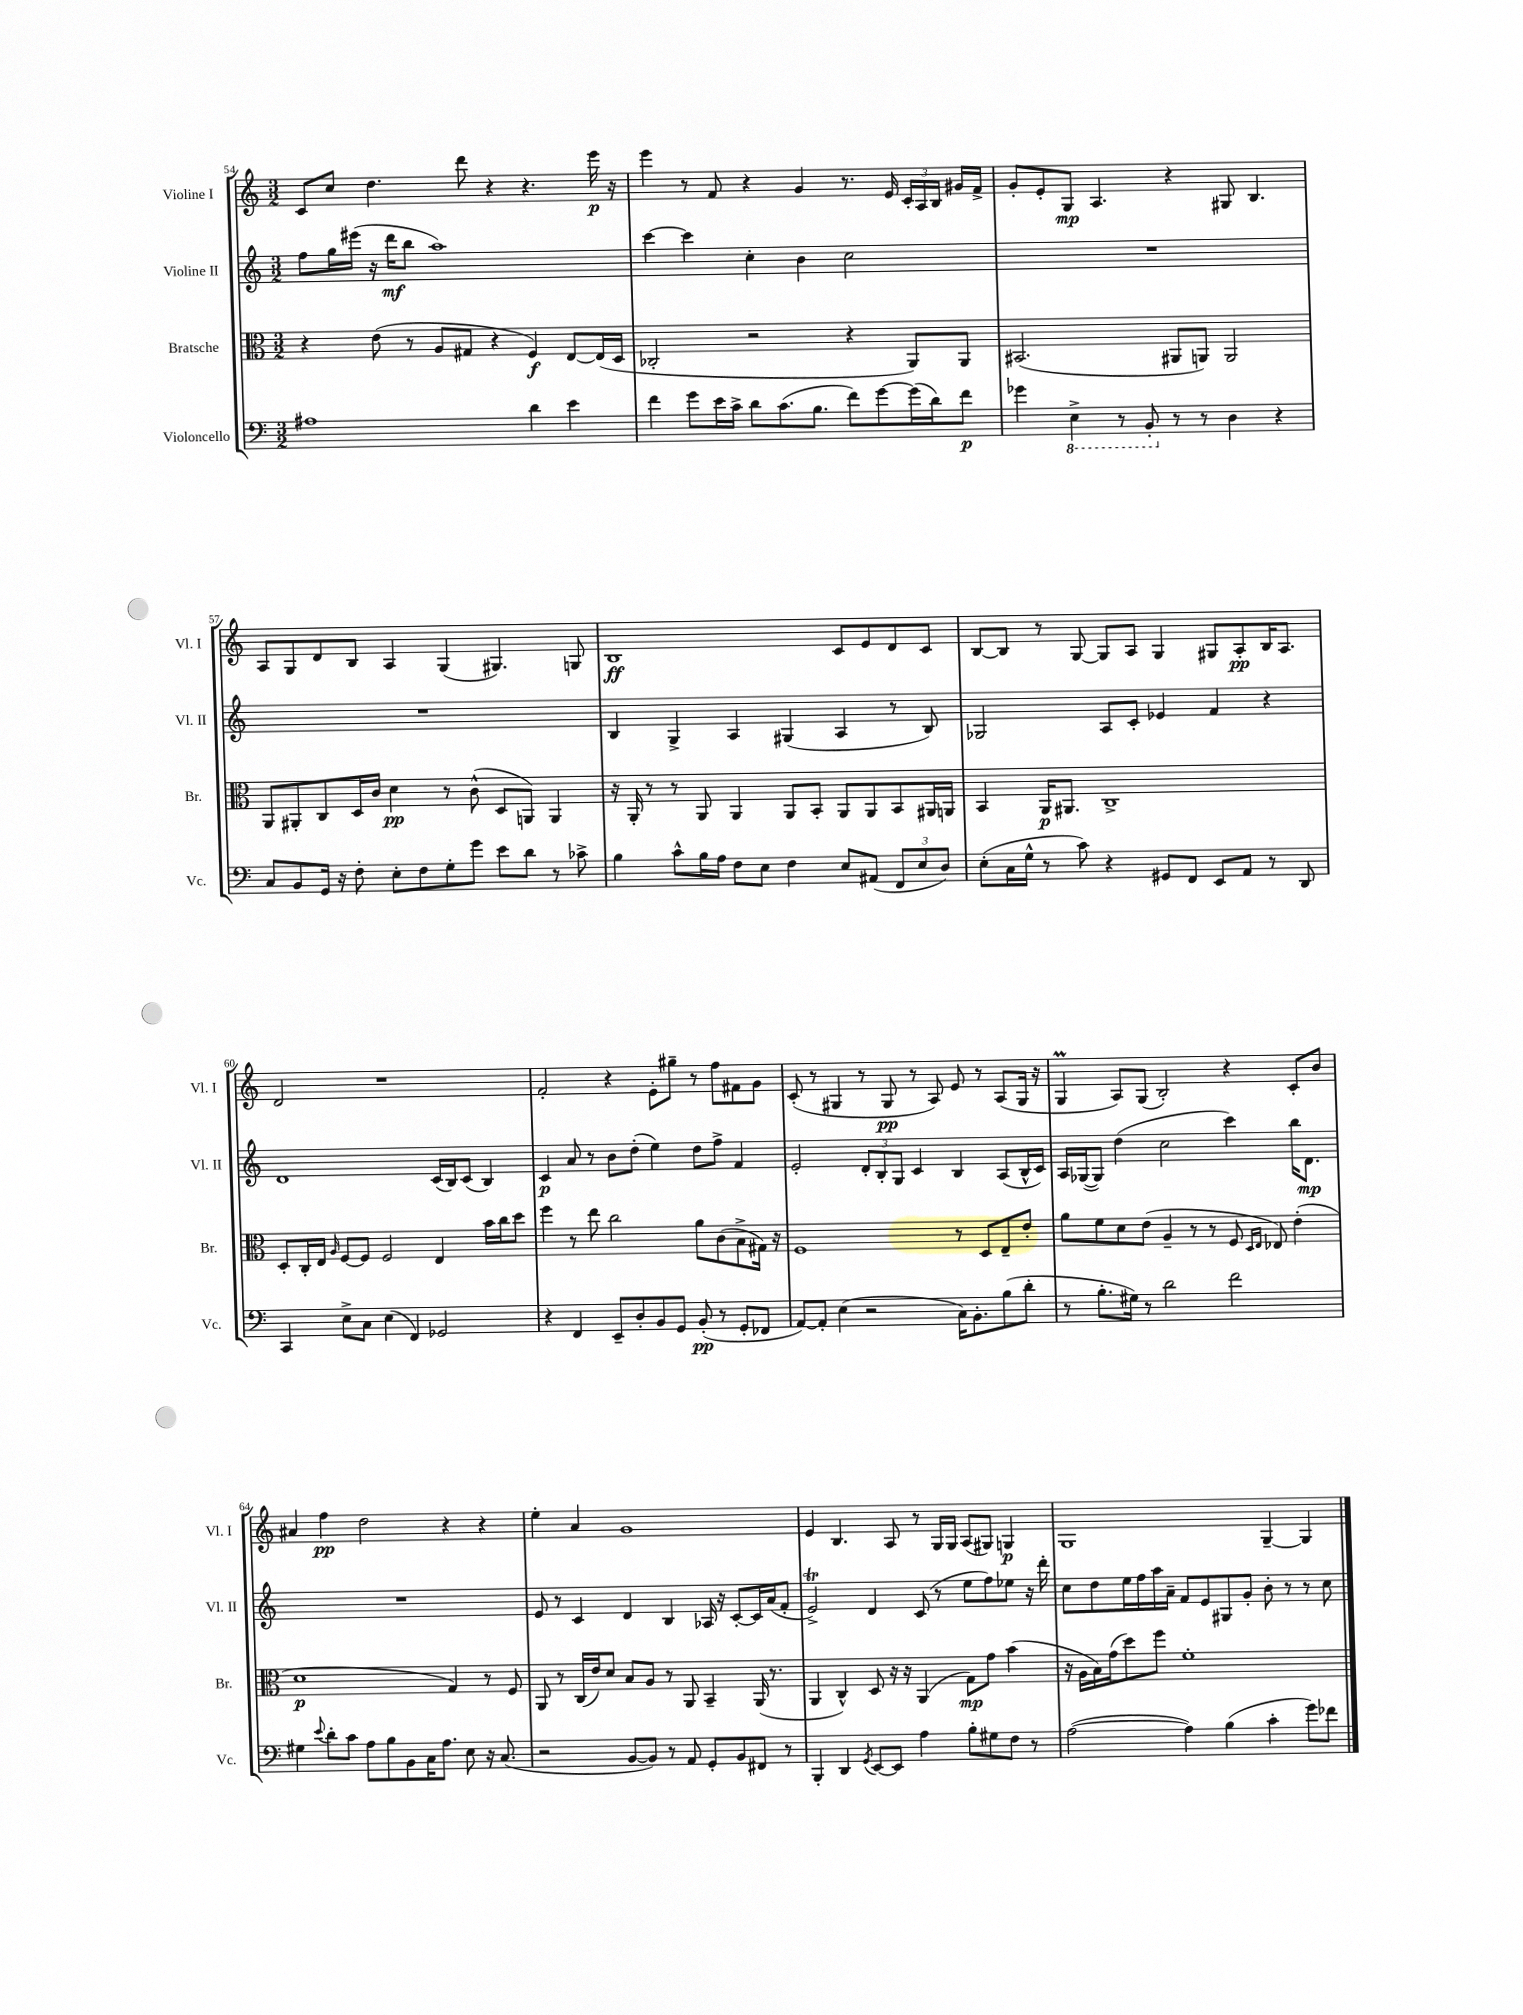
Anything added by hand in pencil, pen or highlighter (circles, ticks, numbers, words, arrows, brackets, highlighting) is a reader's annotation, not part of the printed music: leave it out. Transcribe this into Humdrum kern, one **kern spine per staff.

**kern	**kern	**kern	**kern
*staff4	*staff3	*staff2	*staff1
*clefF4	*clefC3	*clefG2	*clefG2
*k[]	*k[]	*k[]	*k[]
*M3/2	*M3/2	*M3/2	*M3/2
1A#	4r	8ff	8c
.	.	16gg	8cc
.	.	(16eee#	.
.	(8e	16r	4.dd
.	.	16ddd	.
.	8r	8bb	.
.	8A	1aa)	.
.	8G#	.	8ddd
.	4r	.	4r
4d	4F)	.	4.r
4e	[8E	.	.
.	(16E]	.	16eee
.	16D	.	16r
=	=	=	=
4f	2C-'	[4ccc	4eee
8g	.	4ccc]	8r
16e	.	.	8f
16c^	.	.	.
8d	2r	4cc'	4r
(8.c	.	.	.
.	.	4b	4g
8.B	.	.	.
8f)	4r	2cc	8.r
[8g	.	.	.
.	.	.	16e
(16g]	8AA)	.	24c'
.	.	.	24A
16d)	.	.	.
.	.	.	24B
8f	8AA	.	16g#
.	.	.	16f^
=	=	=	=
4g-	(2.BB#	1.r	8g'
.	.	.	8e'
4EE^	.	.	8G
.	.	.	4.A
8r	.	.	.
8BBB'	.	.	.
8r	8AA#	.	4r
8r	8AA)	.	.
4D	2AA	.	8G#
.	.	.	4.B
4r	.	.	.
=	=	=	=
8C	8AA	1.r	8A
8BB	8AA#'	.	8G
16GG	8C	.	8d
16r	.	.	.
8F'	16D	.	8B
.	16c	.	.
8E'	4d	.	4A
8F	.	.	.
8G'	8r	.	(4G
8g	(8c^^	.	.
8e	8D	.	4.G#)
8d	8AA)	.	.
8r	4AA	.	.
8c-^	.	.	8G
=	=	=	=
4B	16r	4B	1B
.	16AA'	.	.
.	8r	.	.
8c^^	8r	4G^	.
16B	8AA	.	.
16A	.	.	.
8F	4AA	4A	.
8E	.	.	.
4F	8AA	(4G#	.
.	8BB'	.	.
8E	8AA	4A	8c
(8AA#	8AA	.	8e
12FF	8BB	8r	8d
12E	.	.	.
.	16AA#	8B)	8c
12D)	.	.	.
.	16AA	.	.
=	=	=	=
(8E'	4BB	2G-	[8B
16C	.	.	8B]
16G^^	.	.	.
8r	16AA	.	8r
.	8.AA#	.	.
8c)	.	.	[8G
4r	1C^	8A	8G]
.	.	8c'	8A
8GG#	.	4e-	4G
8FF	.	.	.
8EE	.	4f	8G#
8AA	.	.	8A'
8r	.	4r	16B
.	.	.	8.A
8DD	.	.	.
=	=	=	=
4CC	8D'	1d	2d
.	16C'	.	.
.	16E	.	.
.	16qqA	.	.
8E^	[8F	.	.
8C	8F]	.	.
(4E	2F	.	1r
4FF)	.	.	.
2GG-	4E	(16c	.
.	.	16B)	.
.	.	(8c	.
.	16b	4B)	.
.	16cc	.	.
.	8dd	.	.
=	=	=	=
4r	4ff	4c	2f'
4FF	8r	8a	.
.	8ee	8r	.
8EE~	2cc	8b	4r
8D'	.	(8dd'	.
8BB	.	4ee)	8e'
8GG	.	.	8gg#~
(8BB'	8a	8dd	8r
8r	(8c	8ff^	8ff
8GG'	8B^	4f	8f#
8FF-	16G#)	.	8g
.	16r	.	.
=	=	=	=
[8AA)	1F	2e'	(8c'
8AA']	.	.	8r
(4E	.	.	4G#
2r	.	12d'	8r
.	.	12B'	.
.	.	.	8G#
.	.	12G	.
.	.	4c	8r
.	.	.	8A)
16C)	8r	4B	8e
8.BB'	.	.	.
.	8D	.	8r
(8B	8E~	(8A	(8A
8d'	8e'	16B^^	16G#
.	.	16c)	16r
=	=	=	=
8r	8a	16A	4G
.	.	([16G-	.
8.B'	8f	8G-])	.
.	8d	(4dd	8A)
16G#)	.	.	.
8r	(8e	.	(8G
2d	4A~	2cc	2B')
.	8r	.	.
.	8r	.	.
2f	8F	4ccc)	4r
.	16qqD	.	.
.	16qqE	.	.
.	8E-)	.	.
.	(4e'	16bb	8c'
.	.	8.d	.
.	.	.	8b
=	=	=	=
4G#	1d	1.r	4a#
8qqe	.	.	.
8d'	.	.	4ff
8c	.	.	.
8A	.	.	2dd
8B	.	.	.
8BB	.	.	.
16C	.	.	.
8.A	.	.	.
.	4G)	.	4r
8E	.	.	.
16r	8r	.	4r
(8.C	.	.	.
.	8F	.	.
=	=	=	=
2r	8AA	8e	4ee'
.	8r	8r	.
.	(16C	4c	4a
.	16e)	.	.
.	8d	.	.
[8BB	8B	4d	1g
8BB])	8A	.	.
8r	8r	4B	.
8AA	8AA	.	.
8GG'	4BB~	16A-	.
.	.	16r	.
8BB	.	[8c'	.
8FF#	(16AA	16c]	.
.	8.r	(16a	.
8r	.	8f'	.
=	=	=	=
4BBB'	4AA	2e^)	4e
4DD	4C^^)	.	4.B
8qGG	.	.	.
[8EE	8D	4d	.
8EE]	16r	.	8A
.	16r	.	.
4A	(4AA	(8c	8r
.	.	8r	16G
.	.	.	16G
8B'	8G)	8ee	(8A
8G#	8g	8ff)	8G#)
8F	(4b	8ee-	4G
8r	.	16r	.
.	.	16ddd'	.
=	=	=	=
([2A	16r	8cc	1G
.	16A	.	.
.	16B)	8dd	.
.	(16g	.	.
.	8dd)	16ee	.
.	.	16ff	.
.	8ff	16aa	.
.	.	16a~	.
4A])	1f'	8f	.
.	.	8e	.
(4B	.	8G#	.
.	.	8g'	.
4c'	.	8b'	[4G~
.	.	8r	.
8g)	.	8r	4G]
8f-	.	8cc	.
==	==	==	==
*-	*-	*-	*-
